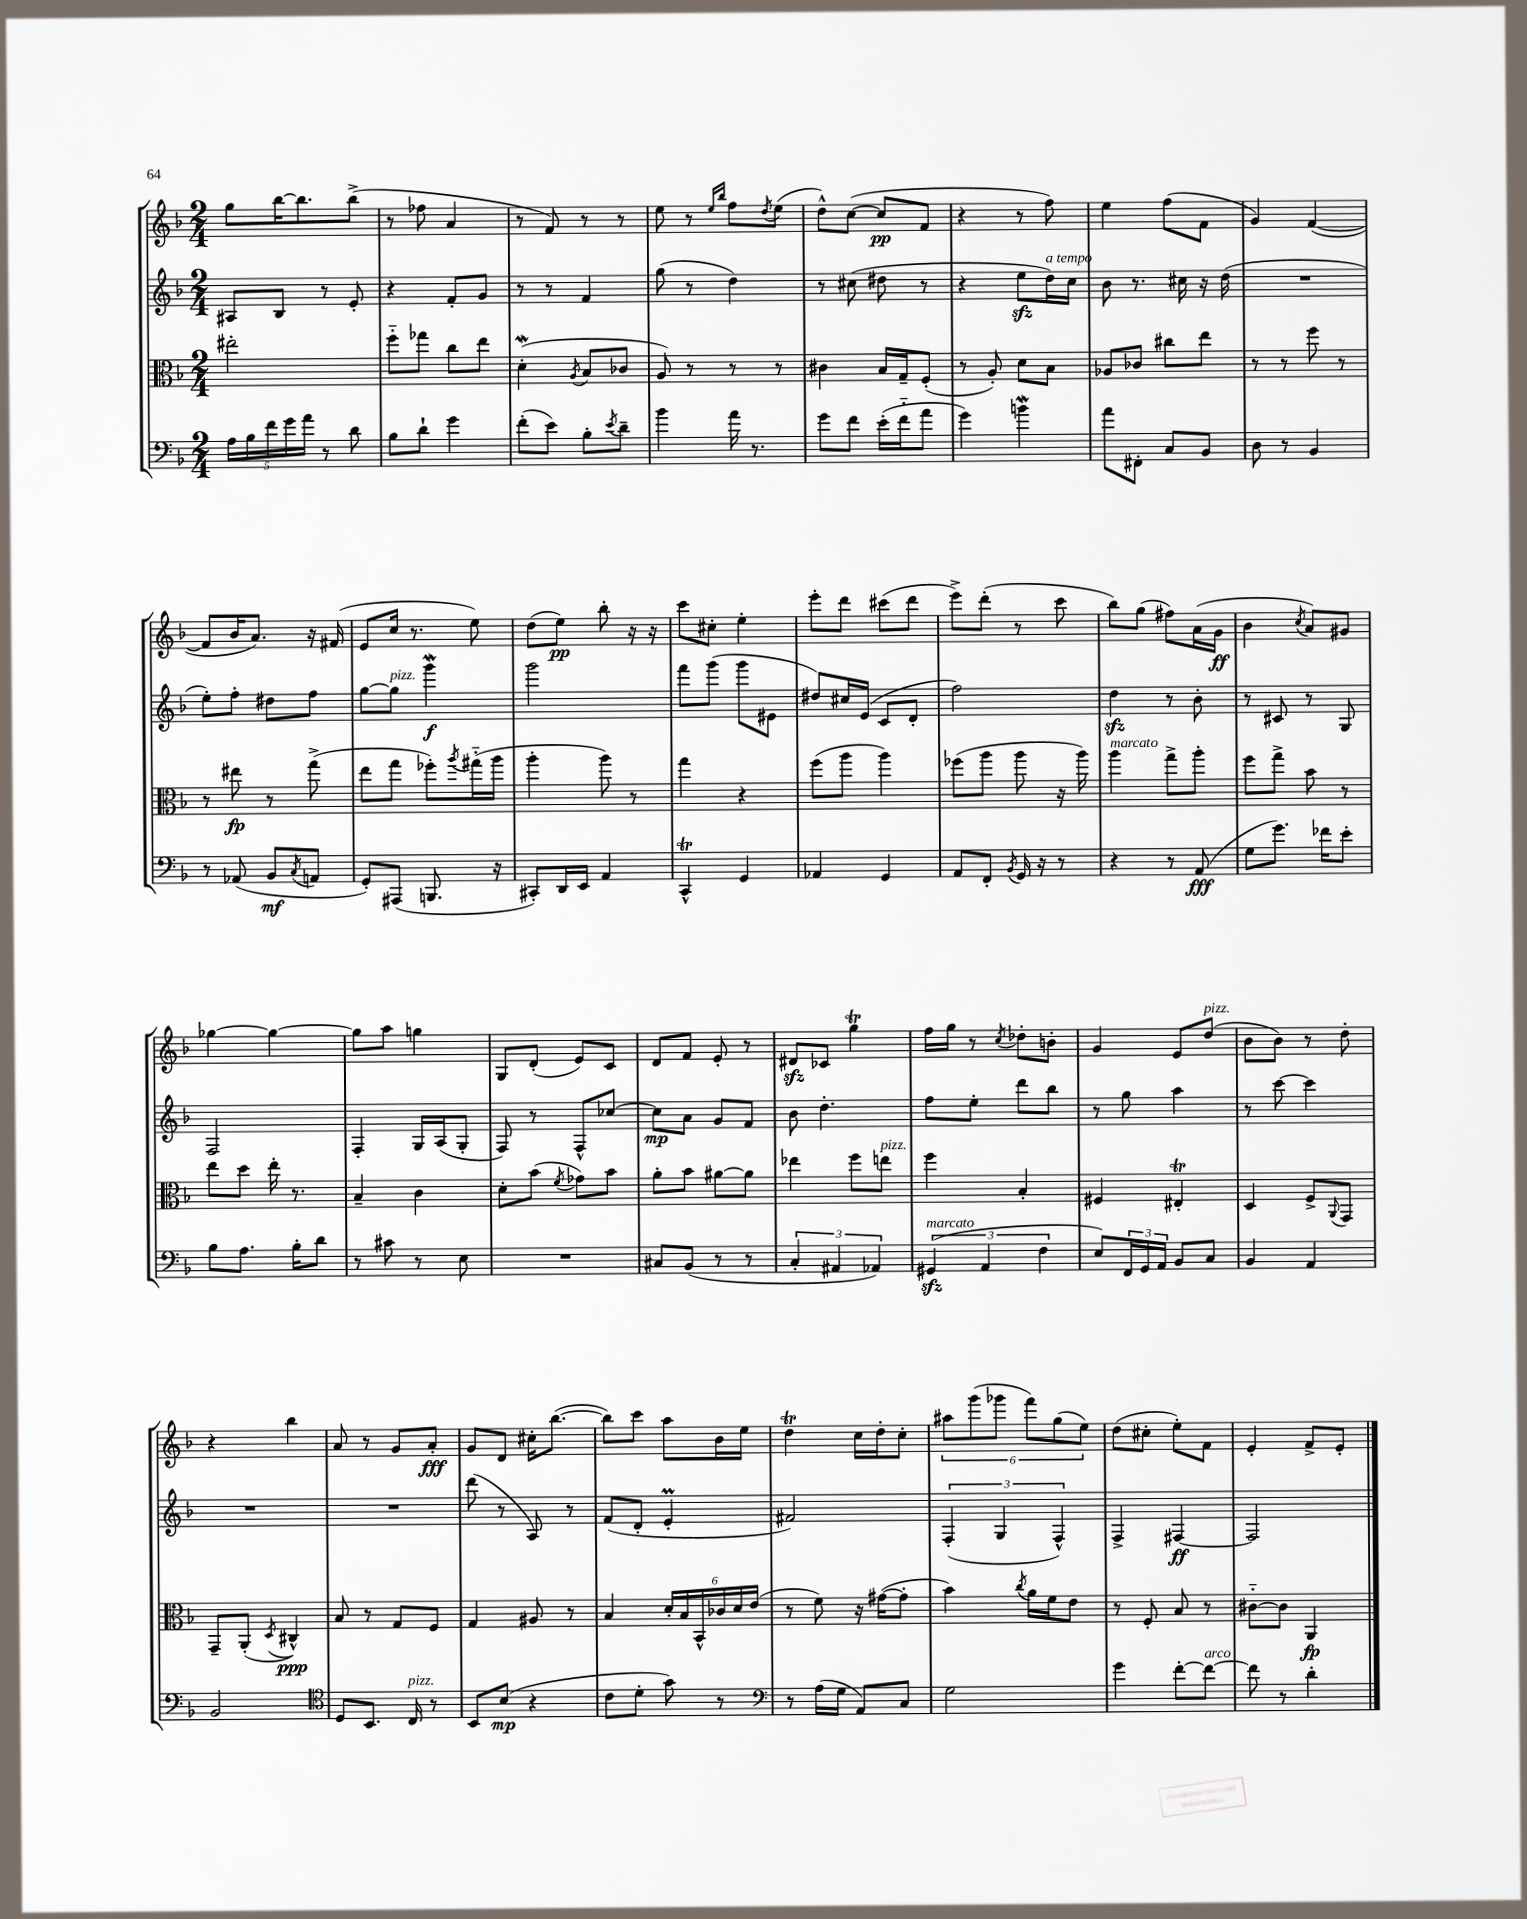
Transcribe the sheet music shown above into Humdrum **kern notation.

**kern	**kern	**kern	**kern
*staff4	*staff3	*staff2	*staff1
*clefF4	*clefC3	*clefG2	*clefG2
*k[b-]	*k[b-]	*k[b-]	*k[b-]
*M2/4	*M2/4	*M2/4	*M2/4
20A\LL	2ee#'\	8A#/L	8gg\L
20B-\	.	.	.
20f\	.	.	.
.	.	8B-/J	[16bb-\K
20g\	.	.	.
.	.	.	8.bb-\]
20a\JJ	.	.	.
8r	.	8r	.
8d\	.	8e'/	(8bb-^\J
=	=	=	=
8B-\L	8ff'~\L	4r	8r
8d`\J	8gg-\J	.	8ff-\
4g\	8cc\L	8f'/L	4a/
.	8ee\J	8g/J	.
=	=	=	=
(8f'\L	(4d'\	8r	8r
8e\J)	.	8r	8f/)
.	8qA/	.	.
8B-'\L	8B-/L	4f/	8r
8qe/	.	.	.
8d~\J	8c-/J	.	8r
=	=	=	=
4b-\	8A/)	(8gg\	8ee\
.	8r	8r	8r
.	.	.	16qqee/LL
.	.	.	16qqbb-/JJ
16a\	8r	4dd\)	8ff\L
8.r	.	.	.
.	.	.	8qdd/
.	8r	.	(8ee\J
=	=	=	=
8g\L	4c#\	8r	8dd^^\L)
8f\J	.	(8cc#\	([8cc\J
(16e'\LL	16B-/LL	8dd#\	8cc/]L
16f'~\J	16G~/J	.	.
8a\J	(8F'/J	8r	8f/J
=	=	=	=
4g\)	8r	4r	4r
.	8A'/)	.	.
4b\	8d\L	8ee\L	8r
.	8B-\J	16dd\L)	8ff\)
.	.	16cc\JJ	.
=	=	=	=
8a\L	8A-/L	8b-\	4ee\
8FF#'\J	8c-/J	8.r	.
8C/L	8cc#\L	.	(8ff\L
.	.	16cc#\	.
8BB-/J	8ee\J	16r	8f\J
.	.	(16dd\	.
=	=	=	=
8D\	8r	2r	4g/)
8r	8r	.	.
4BB-/	8ff\	.	([4f/
.	8r	.	.
=	=	=	=
8r	8r	8ee'\L)	8f/]L
(8AA-/	8ee#\	8ff'\J	16b-/K
.	.	.	8.a/J)
8BB-/L	8r	8dd#\L	.
8qC/	.	.	.
8AA/J	(8gg^\	8ff\J	16r
.	.	.	(16f#/
=	=	=	=
8GG'/L)	8ee\L	[8gg\L	8e/L
(8AAA#/J	8gg\J	8gg\]J	16cc/Jk
.	.	.	8.r
8.BBB/	8ff-'\L)	4ggg\	.
.	8qaa/	.	.
.	(16gg#'~\L	.	8ee\)
16r	16aa\JJ	.	.
=	=	=	=
8CC#'/L)	4aa'\	2ggg\	(8dd\L
16DD/L	.	.	8ee\J)
16EE/JJ	.	.	.
4AA/	8aa\)	.	8bb-'\
.	8r	.	16r
.	.	.	16r
=	=	=	=
4CC^^/	4gg\	8fff\L	8ccc\L
.	.	(8ggg\J	8cc#'\J
4GG/	4r	8ggg\L	4ee'\
.	.	8e#\J	.
=	=	=	=
4AA-/	(8ff\L	8dd#/L)	8eee'\L
.	8aa\J	16cc#/L	8ddd\J
.	.	(16e/JJ	.
4GG/	4aa\)	8c/L	(8ccc#\L
.	.	8d'/J	8ddd\J
=	=	=	=
8AA/L	(8ff-\L	2ff\)	8eee^\L)
8FF'/J	8aa\J	.	(8ddd'\J
8qBB-/	.	.	.
16GG/	8aa\	.	8r
16r	.	.	.
8r	16r	.	8ccc\
.	16aa\)	.	.
=	=	=	=
4r	4aa\	4dd\	8bb-\L)
.	.	.	(8gg\J
8r	8gg^\L	8r	8ff#\L)
(8AA/	8aa'\J	8b-'\	(16a\L
.	.	.	16g\JJ
=	=	=	=
8G\L	8ff\L	8r	4b-\
8.g\J)	8gg^\J	8c#/	.
.	.	.	8qcc/
.	8b-\	8r	8a/L)
16f-\LK	.	.	.
8e'\J	8r	8G/	8g#/J
=	=	=	=
8B-\L	8ee\L	2F/	[4gg-\
8.A\J	8dd\J	.	.
.	16ee'\	.	4gg-\_
16B-'\LK	8.r	.	.
8d\J	.	.	.
=	=	=	=
8r	4B-~/	4F'/	8gg-\]L
8c#\	.	.	8aa\J
8r	4c\	16G/LL	4gg\
.	.	(16A/J	.
8E\	.	8G'/J	.
=	=	=	=
2r	8d'\L	8F/)	8G/L
.	(8b-\J	8r	(8d'/J
.	8qf/	.	.
.	8g-\L)	8F^^/L	8e/L)
.	8b-\J	[8cc-/J	8c/J
=	=	=	=
8C#/L	8a'\L	8cc-\]L	8d/L
(8BB-/J	8b-\J	8a\J	8f/J
8r	[8a#\L	8g/L	8e'/
8r	8a#\]J	8f/J	8r
=	=	=	=
6C'/	4ee-\	8b-\	8d#/L
.	.	4.dd'\	8c-/J
6AA#/	.	.	.
.	8ff\L	.	4gg\
6AA-/)	.	.	.
.	8ee\J	.	.
=	=	=	=
(6GG#/	4ff\	8ff\L	16ff\LL
.	.	.	16gg\JJ
.	.	8ee'\J	8r
6AA/	.	.	.
.	.	.	8qcc/
.	4B-'/	8ddd\L	8dd-'\L
6F\	.	.	.
.	.	8bb-\J	8b'\J
=	=	=	=
8E/L)	4F#/	8r	4g/
24FF/L	.	8gg\	.
24GG/	.	.	.
24AA/JJ	.	.	.
8BB-/L	4E#'/	4aa\	8e/L
8C/J	.	.	(8dd/J
=	=	=	=
4BB-/	4D/	8r	8b-\L
.	.	[8ccc\	8b-\J)
4AA/	8F^/L	4ccc\]	8r
.	8qqAA/	.	.
.	8GG/J	.	8dd'\
=	=	=	=
2BB-/	8GG~/L	2r	4r
.	(8AA'/J	.	.
.	8qD/	.	.
.	4C#^^/)	.	4bb-\
=	=	=	=
*clefC4	*	*	*
8D/L	8B-/	2r	8a/
8.BB-/J	8r	.	8r
.	8G/L	.	8g/L
16C/	.	.	.
8r	8F/J	.	8a'/J
=	=	=	=
8BB-/L	4G/	(8ddd\	8g/L
(8B-/J	.	8r	8d/J
4r	8A#/	8A/)	16cc#'\LK
.	.	.	([8.bb-\J
.	8r	8r	.
=	=	=	=
8c\L	4B-/	(8f/L	8bb-\]L)
8d'\J	.	8d'/J	8ccc\J
8g\)	24d'/LL	4e'/	8aa\L
.	24B-/	.	.
.	24BB-^^/	.	.
8r	24c-/	.	16b-\L
.	24d/	.	.
.	.	.	16ee\JJ
.	(24e/JJ	.	.
=	=	=	=
*clefF4	*	*	*
8r	8r	2f#/)	4dd\
(16A\LL	8f\)	.	.
16G\JJ	.	.	.
8AA/L)	16r	.	16cc\LL
.	([16g#\LK	.	16dd'\J
8C/J	8g#'\]J	.	8cc'\J
=	=	=	=
2G\	4b-\)	(6F'/	12aa#\L
.	.	.	(12ggg\
.	.	6G/	12ggg-\J
.	8qcc/	.	.
.	16a\LL	.	12fff\L)
.	16f\J	.	.
.	.	6F^^/)	(12gg\
.	8e\J	.	.
.	.	.	12ee\J)
=	=	=	=
4g\	8r	4F^/	(8dd\L
.	8F'/	.	8cc#'\J
[8f'\L	8B-/	[4F#/	8ee'\L)
8f\_J	8r	.	8f\J
=	=	=	=
8f\]	[8c#'~\L	2F#/]	4e'/
8r	8c#\]J	.	.
4d'\	4AA/	.	8f^/L
.	.	.	8e'/J
==	==	==	==
*-	*-	*-	*-
